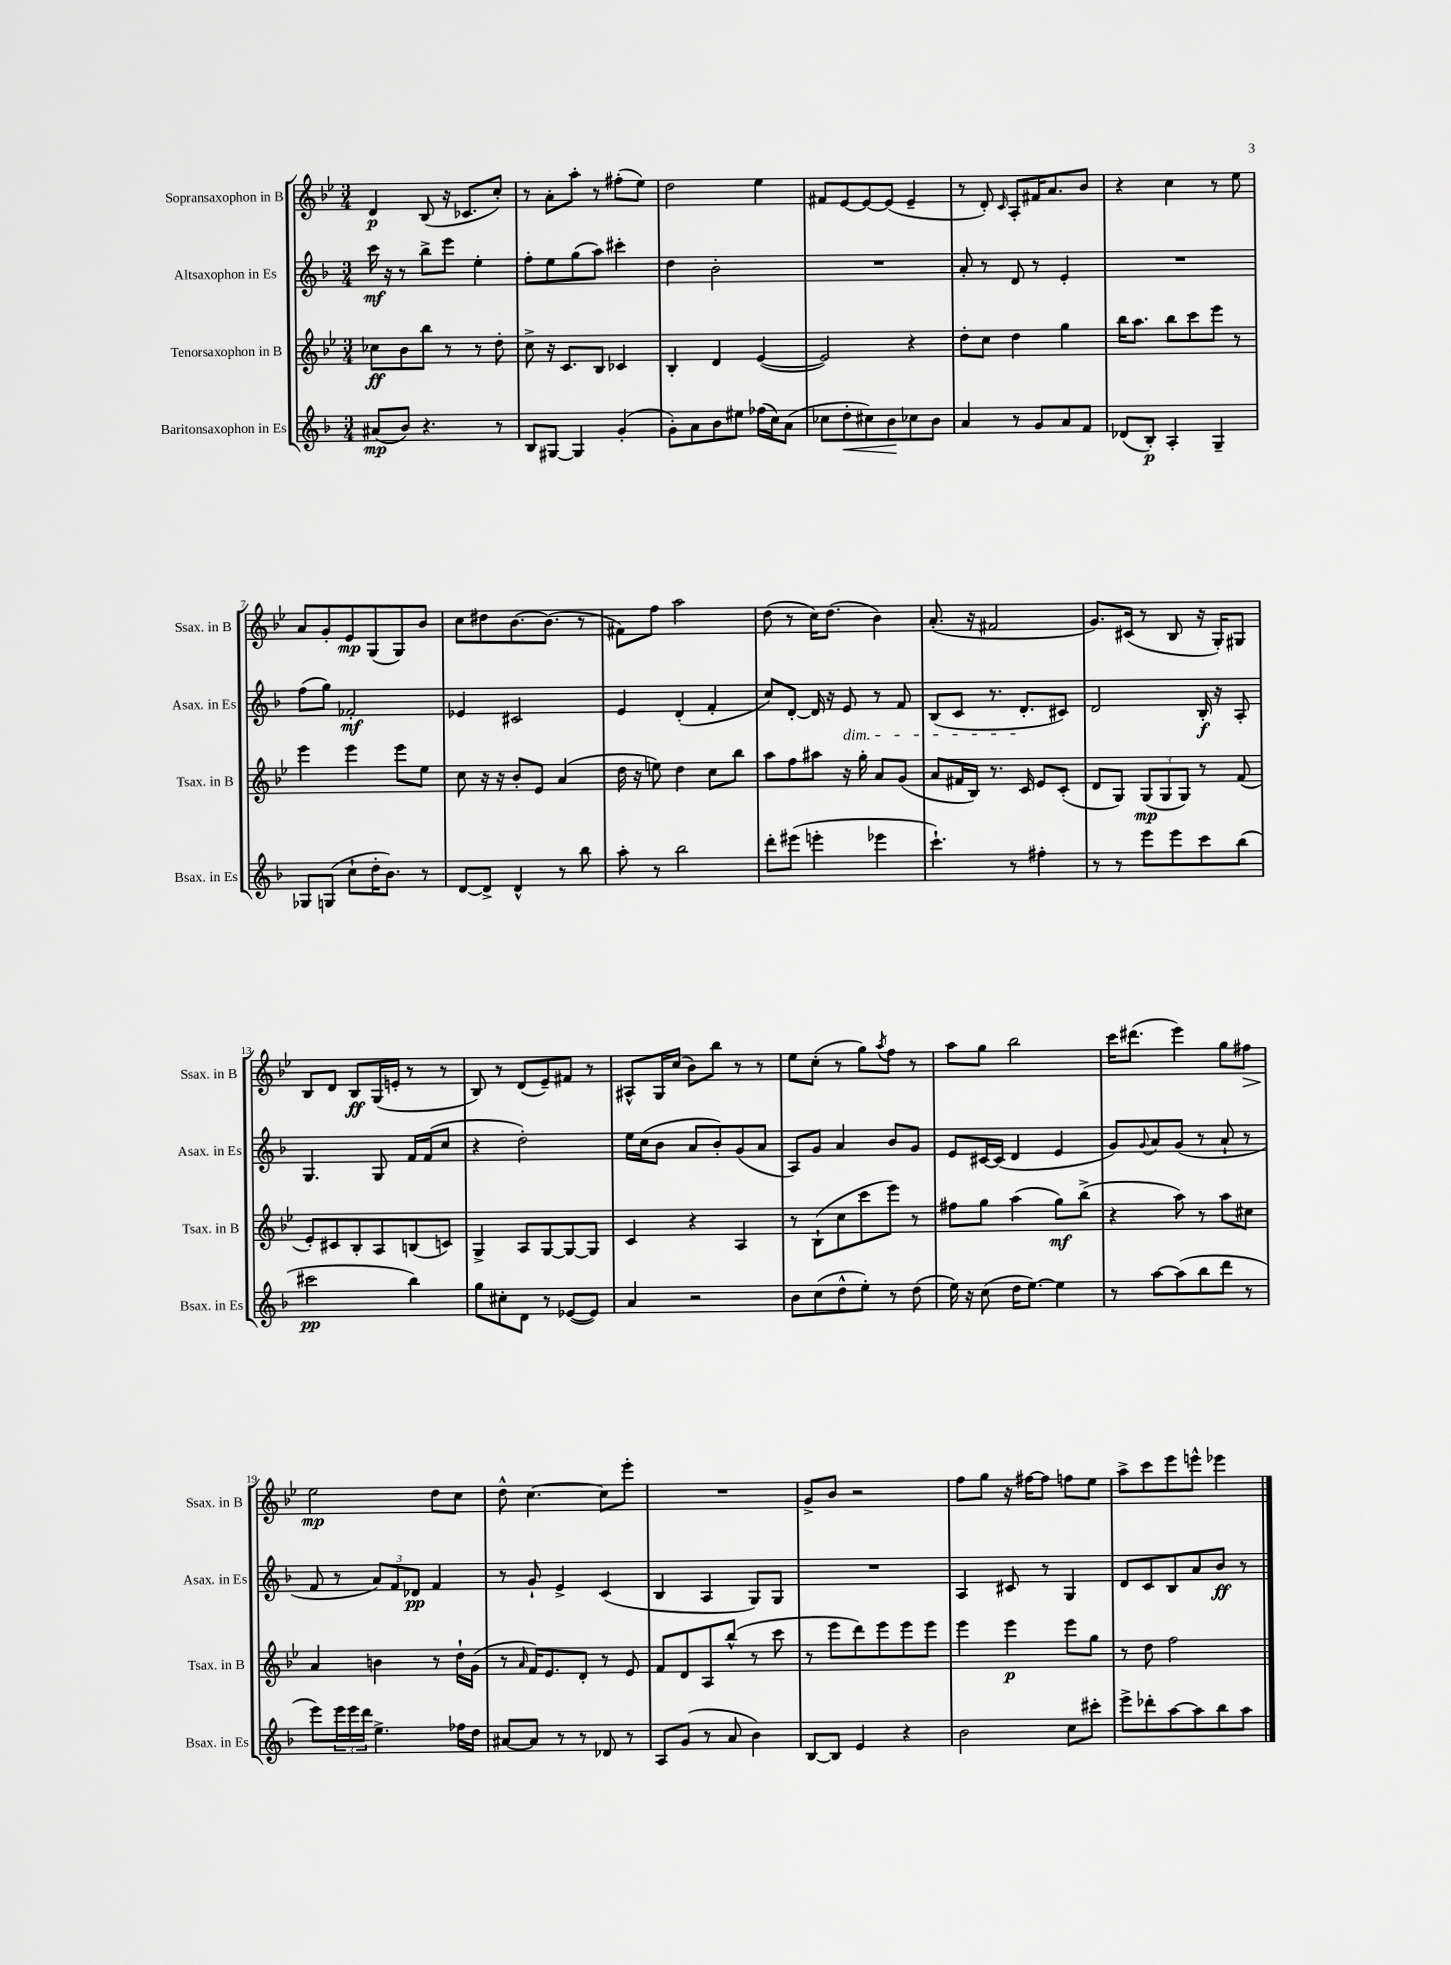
<<
\new StaffGroup <<
\new Staff = "s0" \with { instrumentName = "Sopransaxophon in B" shortInstrumentName = "Ssax. in B" } {
    \clef treble \key bes \major \numericTimeSignature \time 3/4
    d'4\p bes8( r16 ces'8. c''8-.) |
    r8 a'8-. a''8-. r8 fis''8-.( ees''8) |
    d''2 ees''4 |
    fis'8 ees'8~ ees'8~ ees'8( ees'4-- |
    r8 d'8-.) \grace { c'16 } a8-. fis'16 a'8. bes'8 |
    r4 c''4 r8 ees''8 |
    a'8 g'8-. ees'8\mp g8( g8) bes'8 |
    c''8 dis''8 bes'8.~ bes'8.( r8 |
    fis'8) f''8 a''2 |
    d''8( r8 c''16) d''8.( bes'4) |
    a'8.-.( r16 fis'2 |
    g'8.) cis'16( r8 bes8 r16 g16-.) gis8 |
    bes8 d'8 bes8\ff g16( e'16-. r8 r8 |
    bes8) r8 d'8( ees'8--) fis'8 r8 |
    ais8-^ g16 c''16( bes'8) bes''8 r8 r8 |
    ees''8 c''8-.( r8 g''8) \acciaccatura { a''8 } f''8 r8 |
    a''8 g''8 bes''2 |
    c'''16 dis'''8.( ees'''4) g''8 fis''8\> |
    ees''2\mp\! d''8 c''8 |
    d''8-^ c''4.~ c''8 ees'''8-. |
    R2. |
    g'8-> bes'8 r2 |
    f''8 g''8 r16 fis''16~ fis''8 f''8 ees''8 |
    a''8-> c'''8 ees'''8 e'''8-^ ees'''4 \bar "|." |
}
\new Staff = "s1" \with { instrumentName = "Altsaxophon in Es" shortInstrumentName = "Asax. in Es" } {
    \clef treble \key f \major \numericTimeSignature \time 3/4
    c'''16\mf r16 r8 bes''8-> e'''8 e''4-. |
    f''8-. e''8 g''8( a''8) cis'''4-. |
    d''4 bes'2-. |
    R2. |
    a'8-. r8 d'8 r8 e'4-. |
    R2. |
    f''8( g''8) fes'2-.\mf |
    ees'4 cis'2 |
    e'4 d'4-.( f'4-. |
    c''8) d'8~-. d'16 r16 e'8\dim r8 f'8 |
    bes8( c'8 r8. d'8.-.\! cis'8) |
    d'2 bes16-.\f r16 a8-. |
    g4. g8 f'16 f'16( c''8 |
    r4 d''2-.) |
    e''16 c''16( bes'8 a'8 bes'8-.) g'8( a'8 |
    a8) g'8 a'4 bes'8 g'8 |
    e'8 cis'16~ cis'16( d'4 e'4 |
    g'8) \appoggiatura { g'8 } a'8 g'8( r8 a'8-! r8 |
    f'8 r8 \tuplet 3/2 { a'8) f'8 des'8\pp } f'4 |
    r8 g'8-! e'4-> c'4( |
    bes4 a4 g8) g8 |
    R2. |
    a4 cis'8 r8 g4 |
    d'8 c'8 bes8 a'8 bes'8\ff r8 \bar "|." |
}
\new Staff = "s2" \with { instrumentName = "Tenorsaxophon in B" shortInstrumentName = "Tsax. in B" } {
    \clef treble \key bes \major \numericTimeSignature \time 3/4
    ces''8\ff bes'8 bes''8 r8 r8 d''8-. |
    c''8-> r16 c'8. bes8 ces'4 |
    bes4-. d'4 ees'4~( |
    ees'2) r4 |
    d''8-. c''8 d''4 g''4 |
    bes''16 a''8. bes''8 c'''8 ees'''8 r8 |
    ees'''4 ees'''4 ees'''8 ees''8 |
    c''8 r16 r16 bes'8-. ees'8 a'4( |
    d''16 r16 e''8) d''4 c''8 bes''8 |
    a''8 f''8 ais''8 r16 g''16-. a'8 g'8( |
    a'8 fis'16 bes16) r8. c'16 ees'8 c'8-.( |
    d'8 g8) \tuplet 3/2 { g8\mp( g8 g8) } r8 f'8( |
    ees'8-.) cis'8 bes8-. a8 b8( c'8) |
    g4-> a8 g8~ g8~ g8 |
    c'4 r4 a4 |
    r8 bes8-!( c''8 c'''8 ees'''8) r8 |
    fis''8 g''8 a''4( g''8\mf) bes''8->( |
    r4 a''8) r8 a''8 cis''8 |
    a'4 b'4 r8 d''16-! g'16( |
    r8 \grace { a'16 } f'16) ees'8. d'8-. r8 ees'8 |
    f'8 d'8 a8 bes''8-^( r8 c'''8 |
    r8 ees'''8 d'''8) ees'''8 ees'''8 ees'''8 |
    ees'''4 ees'''4\p ees'''8 g''8 |
    r8 d''8 f''2 \bar "|." |
}
\new Staff = "s3" \with { instrumentName = "Baritonsaxophon in Es" shortInstrumentName = "Bsax. in Es" } {
    \clef treble \key f \major \numericTimeSignature \time 3/4
    ais'8\mp( bes'8) r4. r8 |
    bes8 gis8~ gis4 g'4-.( |
    g'8-.) a'8 bes'8 eis''8 fes''16( c''16) a'8( |
    ces''8 d''8-.\< cis''8) bes'8\! ces''8 bes'8 |
    a'4 r8 g'8 a'8 f'8 |
    des'8( bes8-.\p) a4-. g4-- |
    ges8 g8( c''8-! d''16-. bes'8.) r8 |
    d'8~ d'8-> d'4-^ r8 bes''8 |
    a''8-. r8 bes''2 |
    d'''8-. eis'''8( e'''4-. ees'''4 |
    c'''4.-!) r8 fis''4-. |
    r8 r8 e'''8 e'''8 c'''8 bes''8( |
    cis'''2\pp bes''4) |
    g''8 cis''8-. d'8 r8 ees'8~( ees'8) |
    a'4 r2 |
    bes'8 c''8( d''8-^ e''8-.) r8 d''8( |
    e''16) r16 c''8( d''16 e''8.~) e''4 |
    r8 a''8~ a''8( bes''8 d'''8 r8 |
    e'''8) \tuplet 3/2 { e'''16 e'''16 d'''16 } e''4.-> fes''16 d''16 |
    ais'8~ ais'8 r8 r8 des'8 r8 |
    a8 g'8( r8 a'8 bes'4) |
    bes8~ bes8 e'4 r4 |
    bes'2 c''8 cis'''8-. |
    e'''8-> des'''8-. a''8~ a''8 bes''8 a''8 \bar "|." |
}
>>
>>
